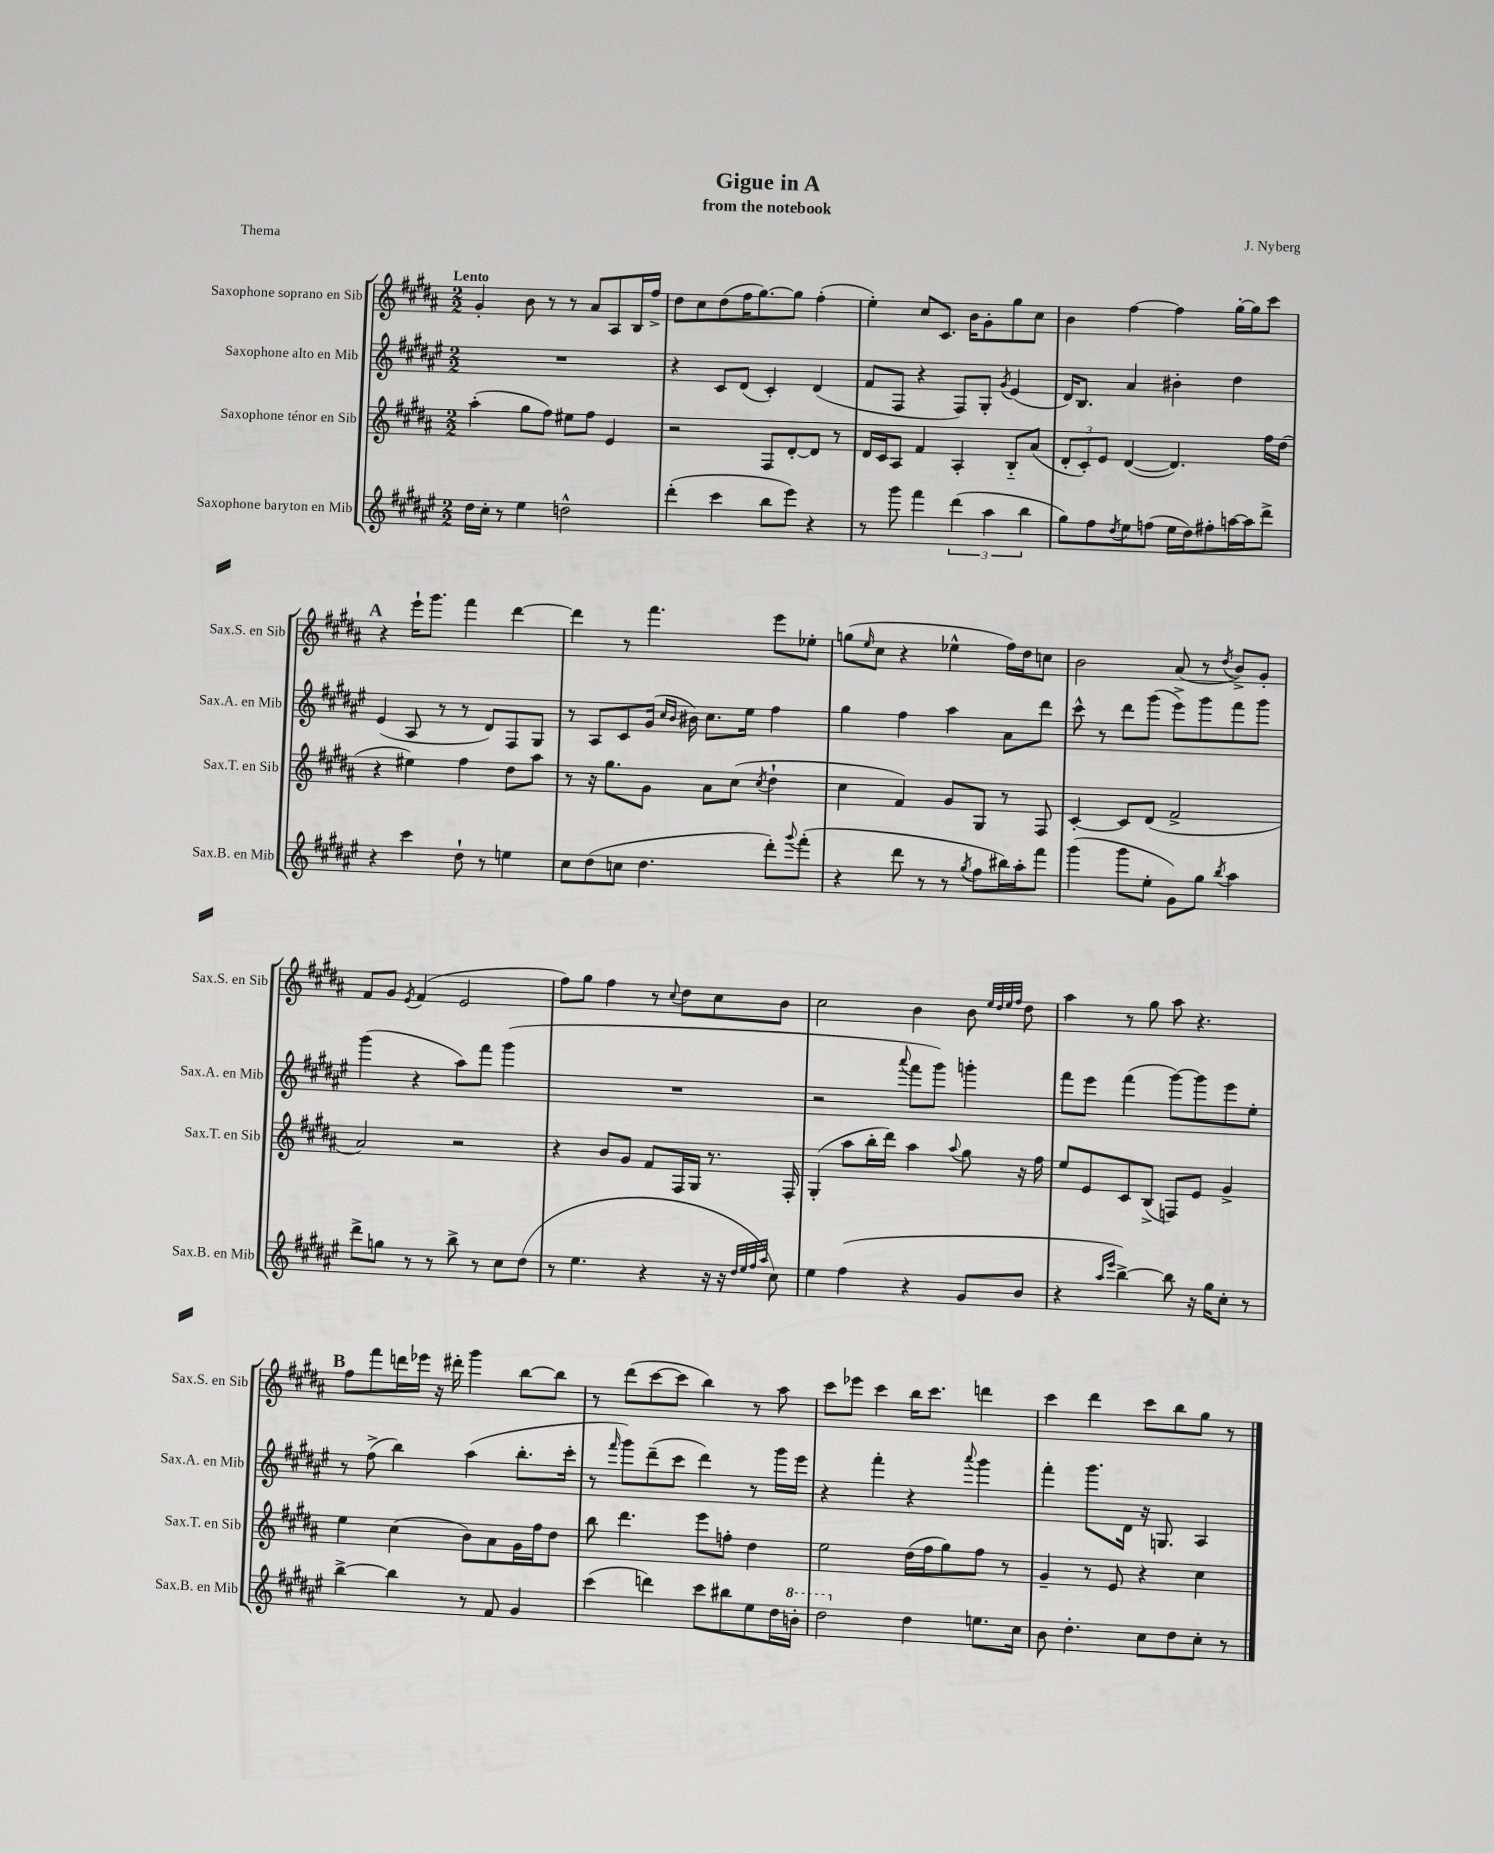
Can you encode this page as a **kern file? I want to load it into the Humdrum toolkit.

**kern	**kern	**kern	**kern
*staff4	*staff3	*staff2	*staff1
*clefG2	*clefG2	*clefG2	*clefG2
*k[f#c#g#d#a#e#]	*k[f#c#g#d#a#]	*k[f#c#g#d#a#e#]	*k[f#c#g#d#a#]
*M2/2	*M2/2	*M2/2	*M2/2
16dd#	(4aa#'	1r	4g#'
16cc#'	.	.	.
8r	.	.	.
4ee#	8gg#	.	8b
.	8ff#)	.	8r
2dd^^	8ee#	.	8r
.	8ff#	.	8a#
.	4e	.	8A#
.	.	.	16B
.	.	.	16ff#^
=	=	=	=
(4ddd#'	2r	4r	8dd#
.	.	.	8cc#
4ccc#	.	8c#	(8dd#
.	.	(8d#	16ff#
.	.	.	[8.gg#)
8bb	8F#	4c#')	.
8eee#)	[8d#'	.	8gg#]
4r	8d#]	(4d#	(4ff#'
.	8r	.	.
=	=	=	=
8r	16d#	8f#	4ee')
.	16c#	.	.
8ggg#	8A#	8F#	.
4fff#	4f#	4r	8cc#
.	.	.	8.c#
(6ddd#	4A#'	8F#)	.
.	.	.	16b
.	.	8G#'	8g#'
6aa#	.	.	.
.	.	8qg#	.
.	8B'~	(4e#	8gg#
6bb	.	.	.
.	(8a#	.	8cc#
=	=	=	=
8gg#)	12d#'	16d#)	4b
.	.	8.B	.
.	12c#')	.	.
8ff#	.	.	.
.	12e	.	.
8qdd#	.	.	.
8ee#	([4d#	4a#	[4ff#
(8ff	.	.	.
16ee#	4.d#])	4b#'	4ff#]
16dd#)	.	.	.
8ff#'	.	.	.
[16aa	.	4dd#	[16gg#'
16aa]	.	.	16gg#]
8ddd#^	16ff#	.	8ccc#
.	(16dd#	.	.
=	=	=	=
4r	4r	(4e#	4r
4ccc#	4ee#)	8A#	16eee`
.	.	.	8.ggg#
.	.	8r	.
8dd#`	4ff#	8r	4fff#
8r	.	8d#)	.
4ee	8dd#	8F#	[4ddd#
.	8aa#	8G#	.
=	=	=	=
8cc#	8r	8r	4ddd#]
(8dd#	16r	8A#	.
.	8.gg#	.	.
8cc	.	8c#	8r
4.dd#	8g#	(16g#	4.fff#
.	.	16qqcc#	.
.	.	16qqb	.
.	.	16b#)	.
.	8a#	8.cc#	.
.	(8cc#	.	.
.	.	16ee#	.
.	8qcc#	.	.
8ddd#')	4dd#`	4ff#	8eee
8qqggg#	.	.	.
(8fff#'	.	.	8ee-'
=	=	=	=
4r	4cc#	4gg#	(8gg
.	.	.	16qqee
.	.	.	8cc#
8ddd#	4f#)	4ff#	4r
8r	.	.	.
8r	8g#	4aa#	4ee-^^
8qgg#	.	.	.
8ff#	8G#	.	.
16bb#)	8r	8a#	16ff#)
16aa#'	.	.	16dd#
8fff#	8F#	8ddd#	8cc
=	=	=	=
(4ggg#	[4c#'	8ccc#^^	2b
.	.	8r	.
8ggg#	8c#]	8ddd#	.
8ee#'	(8d#	(8ggg#	.
8g#)	2f#^	8eee#^)	(8a#
8gg#	.	8ggg#	8r
8qbb	.	.	8qdd#
4aa#	.	8fff#	8b^)
.	.	8ggg#	8g#'
=	=	=	=
8ddd#^	2a#)	(4ggg#	8f#
8gg	.	.	8g#
.	.	.	8qe
8r	.	4r	(4f#
8r	.	.	.
8bb^	2r	8aa#)	2e
8r	.	8fff#	.
8cc#	.	(4ggg#	.
(8dd#	.	.	.
=	=	=	=
8r	4r	1r	8ff#)
4.ee#	.	.	8gg#
.	8b	.	4ff#
.	8g#	.	.
4r	8f#	.	8r
.	.	.	8qqcc#
.	16F#	.	8dd#
.	16G#	.	.
16r	8.r	.	8cc#
16r	.	.	.
32qqdd#	.	.	.
32qqee#	.	.	.
32qqff#	.	.	.
32qqaa#	.	.	.
8cc#)	.	.	8b
.	16F#'	.	.
=	=	=	=
4ee#	(4G#'	2r	2cc#
(4ff#	8aa#	.	.
.	16bb'	.	.
.	16ddd#)	.	.
.	.	8qqaaa#	.
4r	4aa#	8fff#	4b
.	.	8ggg#)	.
.	8qqaa#	.	.
8g#	8gg#	4ggg'	8b
.	.	.	32qqee
.	.	.	32qqdd#
.	.	.	32qqee
.	.	.	32qqff#
8b	16r	.	8dd#
.	16ff#	.	.
=	=	=	=
4r	8ee	8fff#	4aa#
.	8e	8eee#	.
16qqaa#	.	.	.
16qqeee#	.	.	.
[4bb^)	8c#	(4fff#	8r
.	(8B^	.	8gg#
8bb]	8F)	[8ggg#)	8aa#
16r	8e	8ggg#]	4.r
16gg#	.	.	.
8cc#'	4g#^	8eee#	.
8r	.	8ee#'	.
=	=	=	=
[4bb^	4ee	8r	8ff#
.	.	(8ff#^	8fff#
4bb]	(4cc#	4bb)	16ddd
.	.	.	16eee-
.	.	.	16r
.	.	.	16ddd#'
8r	8b)	(4aa#	4ggg#
8f#	8a#	.	.
4g#	16g#	8.bb'	[8bb
.	16ff#	.	.
.	8dd#	.	8bb]
.	.	16ccc#'	.
=	=	=	=
(4ccc#	8bb	8r	8r
.	.	16qqfff#	.
.	4.ddd#	8ggg#)	(8ddd#
4ddd)	.	(8ddd#~	[8ccc#
.	.	8ccc#	8ccc#]
8ccc#	8eee	4ddd#)	4bb)
8bb#	8ff'	.	.
8ee#	4dd#	8r	8r
16dd#	.	16ggg#	8aa#
16bb'	.	16eee#	.
=	=	=	=
2ddd#	2ee	4r	8ccc#
.	.	.	8eee-
.	.	4fff#'	4ccc#
4dd#	(16dd#	4r	16bb
.	16ff#	.	8.ccc#
.	8gg#)	.	.
.	.	8qqaaa#	.
8.ee	8ff#	4ggg#	4ddd
.	8r	.	.
16cc#	.	.	.
=	=	=	=
8b	4g#~	4fff#'	4ccc#
4.dd#'	.	.	.
.	8r	8.ggg#	4ddd#
.	8e	.	.
.	.	16d#	.
8cc#	4r	16r	8ccc#
.	.	8.G	.
8dd#	.	.	8bb
8cc#'	4cc#	4A#	8gg#
8r	.	.	8r
==	==	==	==
*-	*-	*-	*-
